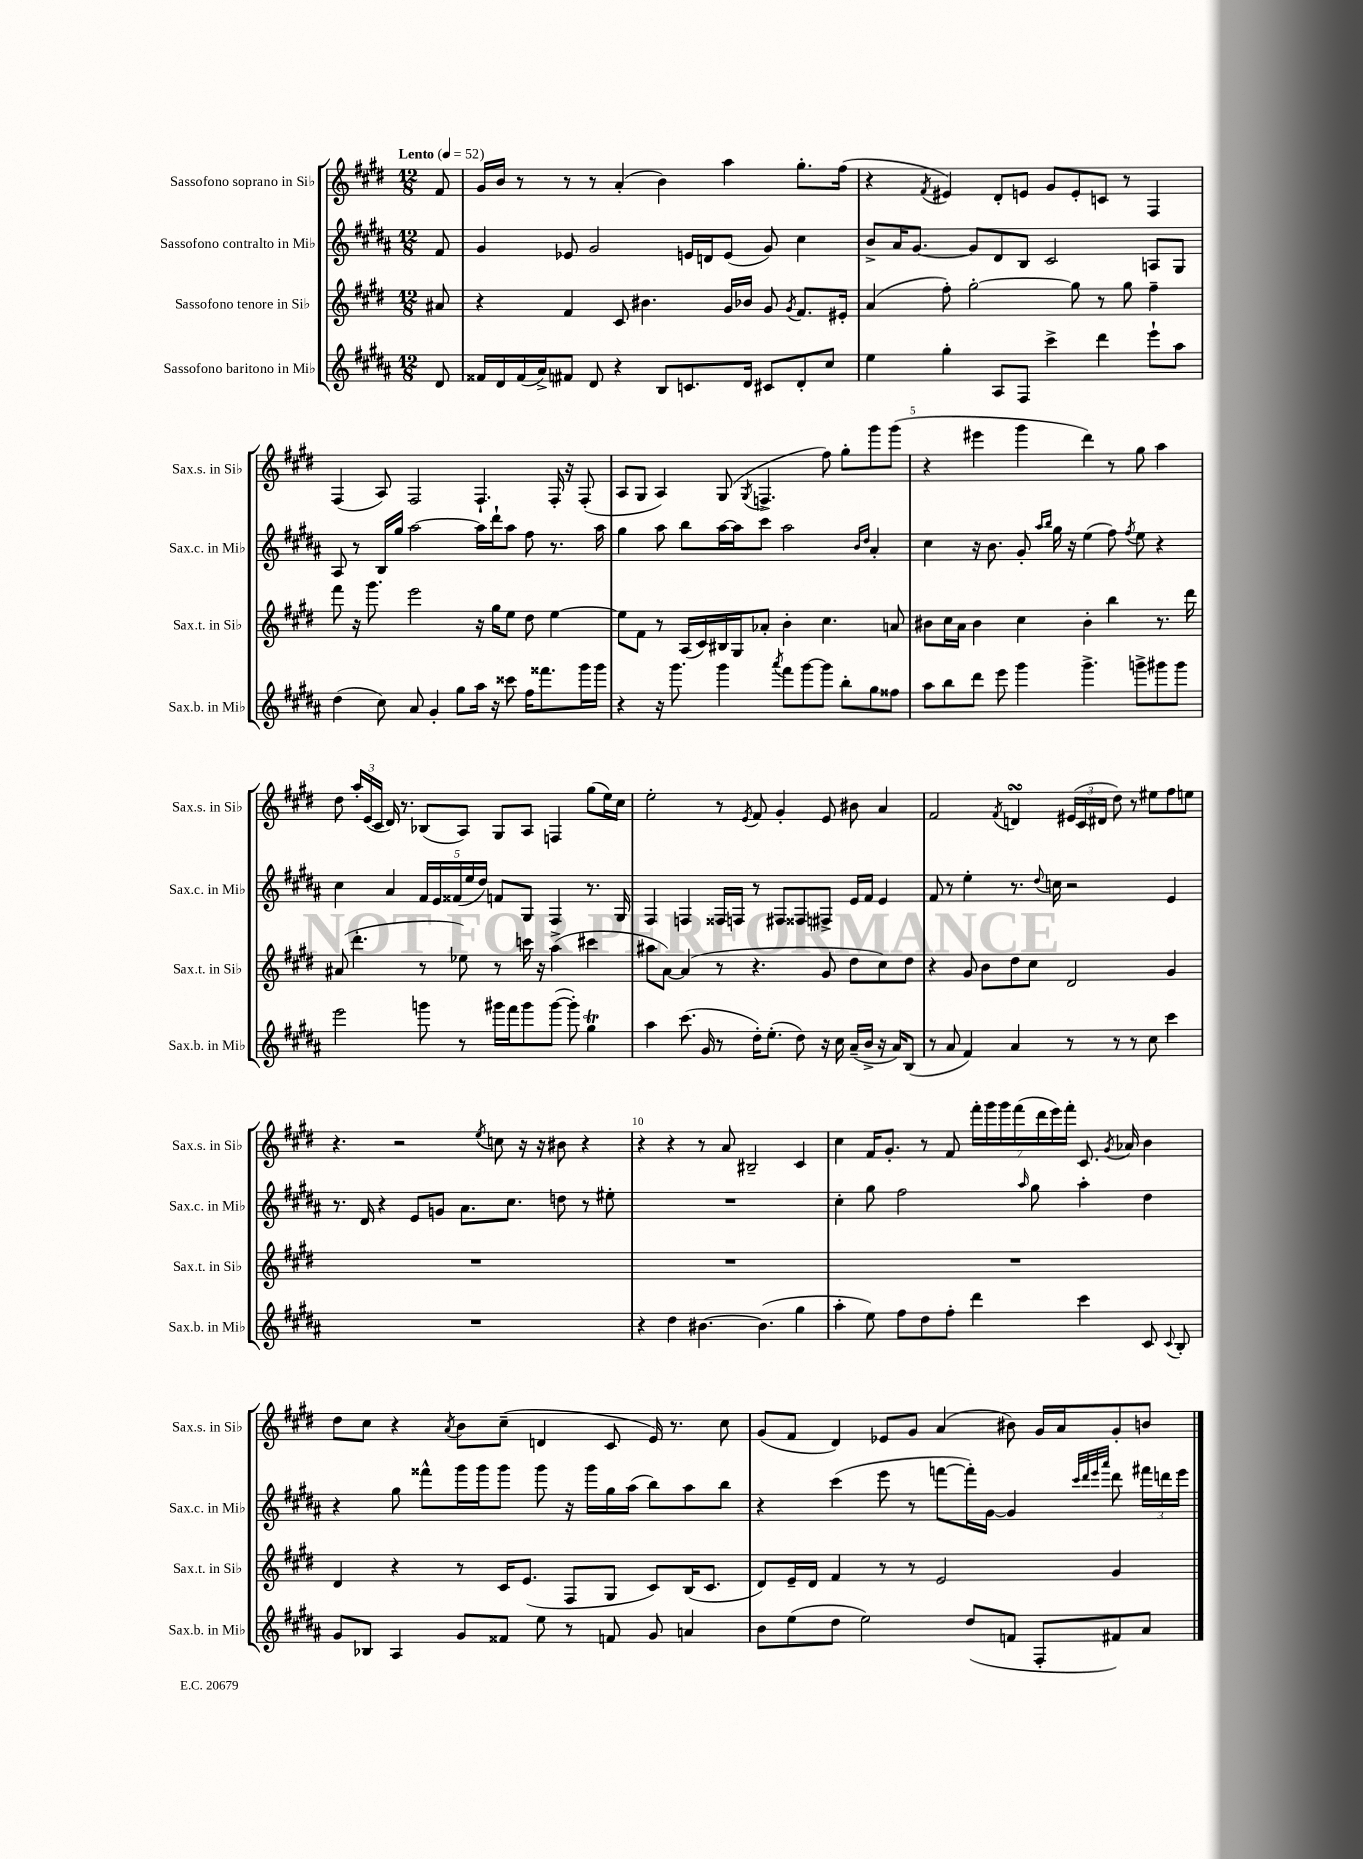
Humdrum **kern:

**kern	**kern	**kern	**kern
*staff4	*staff3	*staff2	*staff1
*clefG2	*clefG2	*clefG2	*clefG2
*k[f#c#g#d#a#]	*k[f#c#g#d#]	*k[f#c#g#d#a#]	*k[f#c#g#d#]
*M12/8	*M12/8	*M12/8	*M12/8
*MM52	*MM52	*MM52	*MM52
8d#	8a#	8f#	8f#
=	=	=	=
16f##	4r	4g#	16g#
16d#	.	.	16b
(16f##	.	.	8r
16a#^)	.	.	.
8f#	4f#	8e-	8r
8d#	.	2g#	8r
4r	8c#	.	(4a'
.	4.b#	.	.
8B	.	.	4b)
8.c	.	16e	.
.	.	16d	.
.	16g#	(8e	4aa
16d#	16b-	.	.
8c#	8g#	8g#)	.
.	8qg#	.	.
8d#'	8.f#	4cc#	8.gg#'
8cc#	.	.	.
.	16e#'	.	(16ff#
=	=	=	=
4ee	(4a	8b^	4r
.	.	16a#	.
.	.	[8.g#	.
.	.	.	8qf#
4gg#'	8ff#')	.	4e#)
.	[2gg#'	8g#]	.
8A#	.	8d#	8d#'
8F#	.	8B	8e
4ccc#^	.	2c#	8g#
.	8gg#]	.	8e'
4ddd#	8r	.	8c
.	8gg#	.	8r
8eee`	4ff#~	8A	4F#
8aa#	.	8G#	.
=	=	=	=
(4dd#	8fff#	8A#	(4F#
.	16r	8r	.
.	8.ggg#	.	.
8cc#)	.	16B	8A)
.	.	16gg#	.
8a#	2eee	[2aa#	2F#
4g#'	.	.	.
8gg#	.	.	.
16aa#	16r	16aa#]	4.F#`
16r	16gg#	16ddd#`	.
8ccc##	8ee	8aa#	.
16ff#	8dd#	8ff#	.
8.fff##	.	.	.
.	[4ee	8.r	16F#'
.	.	.	16r
16ggg#	.	.	(8F#'
16ggg#	.	16aa#	.
=	=	=	=
4r	8ee]	4gg#	8A
.	8f#	.	8G#
16r	8r	8aa#	4A)
8.ggg#	.	.	.
.	(16A	8bb	.
.	16c#)	.	.
4ggg#	16B#	[16aa#	(8G#
.	16G#	16aa#]	.
.	.	.	8qG#
.	8a-'	8ccc#	4.F^
8qaaa#	.	.	.
8fff#	4b'	2aa#	.
[8ggg#	.	.	.
8ggg#]	4.cc#	.	8ff#)
8bb'	.	.	8gg#'
.	.	16qqb	.
.	.	16qqdd#	.
8gg#	.	4a#'	8ggg#
8ff##	8a	.	(8ggg#
=	=	=	=
8aa#	8b#	4cc#	4r
8bb	16cc#	.	.
.	16a	.	.
8ddd#	4b#	16r	4eee#
.	.	8.b	.
8eee	.	.	.
4ggg#	4cc#	8g#'	4ggg#
.	.	16qqaa#	.
.	.	16qqbb	.
.	.	16gg#	.
.	.	16r	.
4.ggg#^	4b#'	(4ee	4ddd#)
.	4bb	8ff#)	8r
.	.	8qff#	.
8ggg^	.	8ee	8gg#
8ggg#	8.r	4r	4aa
8ggg#	.	.	.
.	16ddd#	.	.
=	=	=	=
2eee	(8a#	4cc#	8dd#
.	4.ddd#'	.	24aa'
.	.	.	(24e
.	.	.	24c#
.	.	4a#	16d#)
.	.	.	8.r
8ggg	8r	20f#	(8B-
.	.	20e	.
.	.	(20f##	.
8r	8ee-)	.	8A)
.	.	20ee	.
.	.	20dd#)	.
16ggg#	8r	8f	8G#
16fff#	.	.	.
8ggg#	16ccc	8G#	8A
.	16r	.	.
([8ggg#	(4aa^	4F#	4F
8ggg#'])	.	.	.
4gg#	4ccc#	8.r	(8gg#
.	.	.	16ee)
.	.	16G#	16cc#
=	=	=	=
4aa#	8aa#	4F#	2ee'
.	[8a)	.	.
(8.ccc#	(4a]	4F	.
16g#	.	.	.
8r	8r	16F##	8r
.	.	16F	.
.	.	.	8qe
16dd#')	4.r	8r	8f#
(8.ee'	.	.	.
.	.	8F#	4g#'
8dd#)	.	8F##	.
16r	8g#	8F#^	8e
16cc#	.	.	.
(16a#~	8dd#	16e	8b#
16b^	.	16f#	.
16r	8cc#)	4e	4a
16a#)	.	.	.
(8B	8dd#	.	.
=	=	=	=
8r	4r	8f#	2f#
8a#	.	8r	.
4f#)	8g#	4ee'	.
.	8b	.	.
.	.	.	8qf#
4a#	8dd#	8.r	4d
.	8cc#	.	.
.	.	8qqdd#	.
.	.	16cc	.
8r	2d#	2r	(24e#
.	.	.	24c#
.	.	.	24d#
8r	.	.	8dd#)
8r	.	.	8r
8cc#	.	.	8ee#
4ccc#	4g#	4e	8ff#
.	.	.	8ee
=	=	=	=
1.r	1.r	8.r	4.r
.	.	16d#	.
.	.	4r	.
.	.	.	2r
.	.	8e	.
.	.	8g	.
.	.	8.a#	.
.	.	.	8qee
.	.	.	8cc
.	.	8.cc#	.
.	.	.	16r
.	.	.	16r
.	.	8dd	8b#
.	.	8r	4r
.	.	8ee#'	.
=	=	=	=
4r	1.r	1.r	4r
4dd#	.	.	4r
[4.b#	.	.	8r
.	.	.	8a
.	.	.	2B#~
(4.b#]	.	.	.
4gg#	.	.	4c#
=	=	=	=
4aa#'	1.r	4cc#'	4cc#
8ee)	.	8gg#	16f#
.	.	.	8.g#'
8ff#	.	2ff#	.
8dd#	.	.	8r
8ff#'	.	.	8f#
4ddd#	.	.	28fff#'
.	.	.	28ggg#
.	.	.	28ggg#
.	.	.	(28fff#
.	.	16qqaa#	.
.	.	8gg#	.
.	.	.	28ddd#
.	.	.	28eee)
.	.	.	28fff#'
4ccc#	.	4aa#'	8.c#
.	.	.	8qg#
.	.	.	16a-
8c#	.	4dd#	4b
8qqc#	.	.	.
8B'	.	.	.
=	=	=	=
8g#	4d#	4r	8dd#
8B-	.	.	8cc#
4A#	4r	8gg#	4r
.	.	8fff##^^	.
.	.	.	8qa
8g#	8r	16ggg#	8b
.	.	16ggg#	.
8f##	16c#	8ggg#	(8cc#~
.	(8.e	.	.
8ee	.	8ggg#	4d
8r	8F#	16r	.
.	.	16ggg#	.
8f	8G#	16gg#	8c#
.	.	(16aa#	.
8g#	8c#)	8bb)	16e)
.	.	.	8.r
4a	(16B	8aa#	.
.	8.c#	.	.
.	.	8bb	8cc#
=	=	=	=
8b	8d#)	4r	(8g#
(8ee	16e~	.	8f#
.	16d#	.	.
8dd#	4f#	(4ccc#	4d#)
2ee)	.	.	.
.	8r	8eee	8e-
.	8r	8r	8g#
.	2e	[8fff	(4a
(8dd#	.	16fff'])	.
.	.	[16g#	.
8f	.	4g#]	8b#)
8F#'	.	.	16g#
.	.	.	16a
.	.	32qqccc#	.
.	.	32qqddd#	.
.	.	32qqeee	.
.	.	32qqaaa#	.
8f#)	4g#	8ddd#	8g#'
8a#	.	24fff#	8b
.	.	24ddd	.
.	.	24eee	.
==	==	==	==
*-	*-	*-	*-
